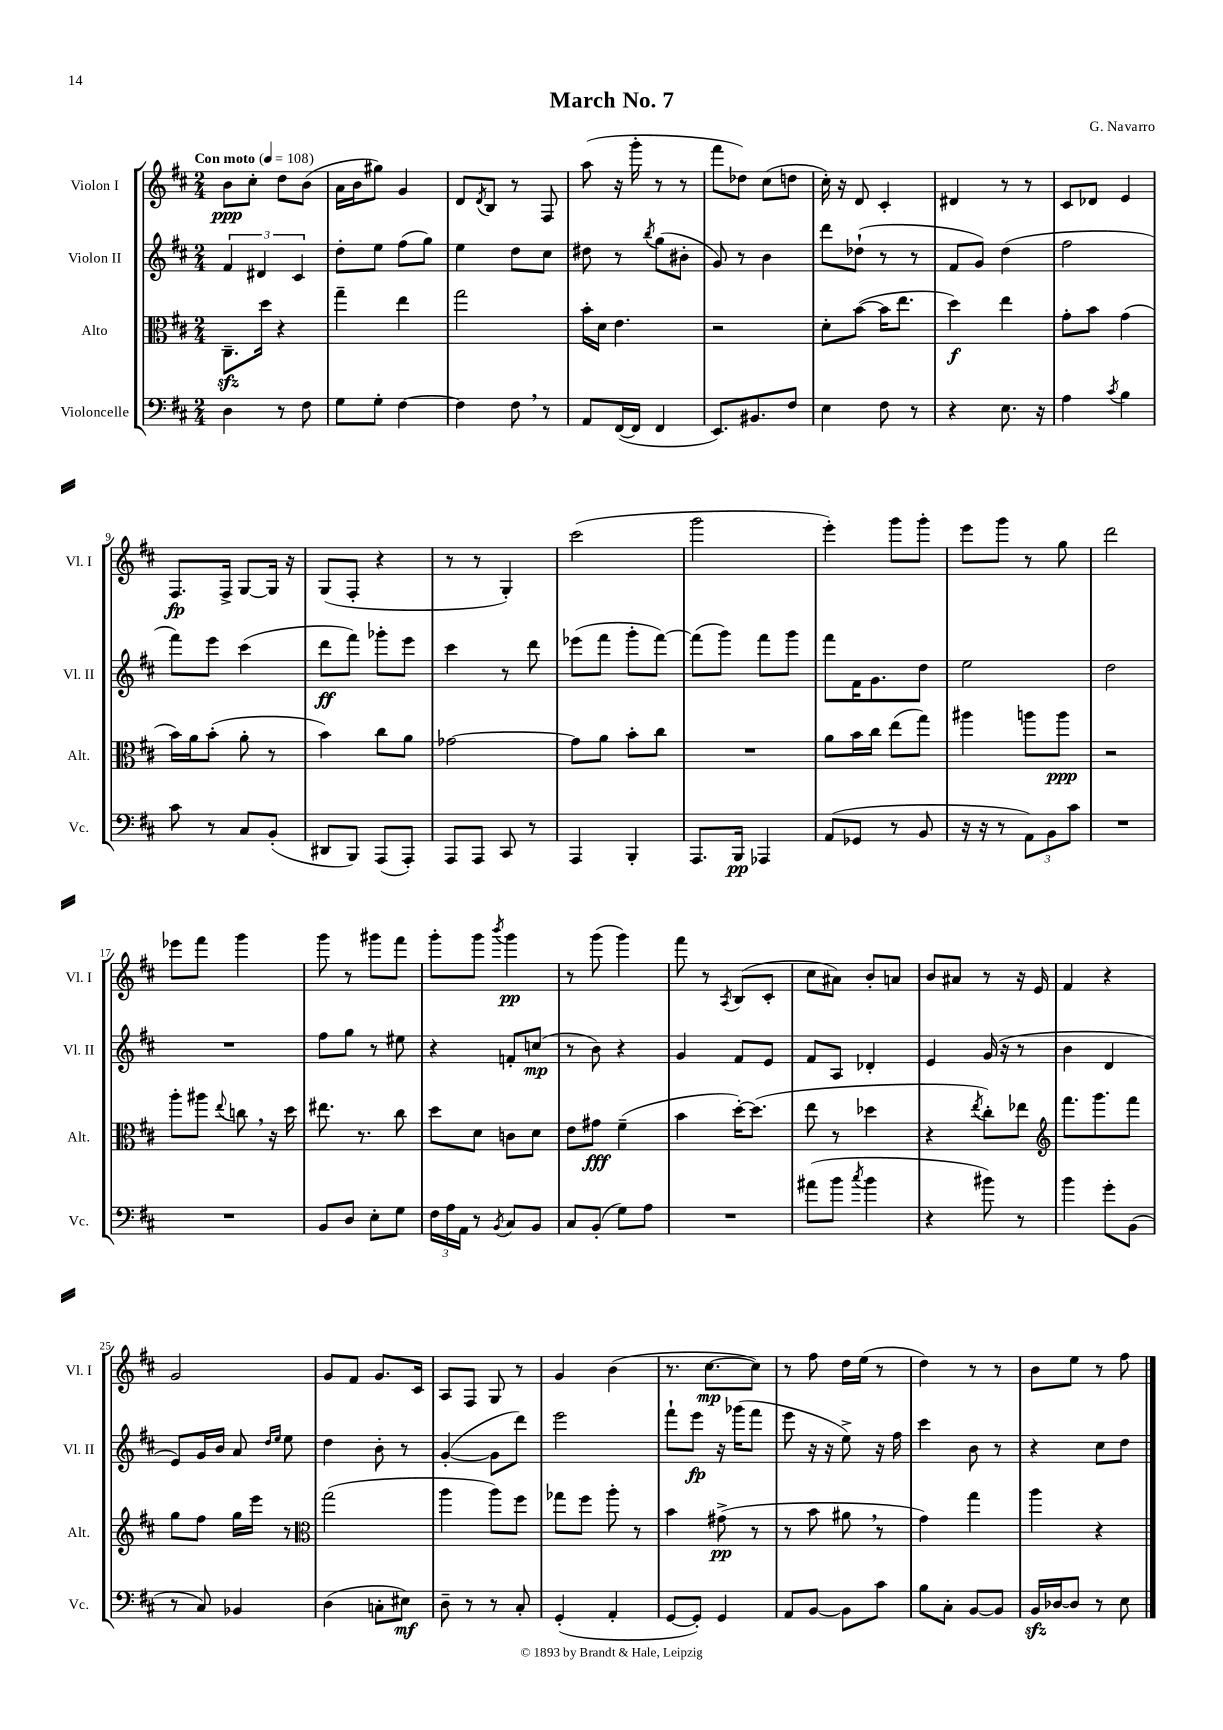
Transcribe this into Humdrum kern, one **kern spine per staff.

**kern	**kern	**kern	**kern
*staff4	*staff3	*staff2	*staff1
*clefF4	*clefC3	*clefG2	*clefG2
*k[f#c#]	*k[f#c#]	*k[f#c#]	*k[f#c#]
*M2/4	*M2/4	*M2/4	*M2/4
*MM108	*MM108	*MM108	*MM108
4D\	8.C#~\L	6f#/	8b\L
.	.	.	8cc#'\J
.	.	6d#/	.
.	16dd\Jk	.	.
8r	4r	.	8dd\L
.	.	6c#/	.
8F#\	.	.	(8b\J
=	=	=	=
8G\L	4gg~\	8dd'\L	16a\LL
.	.	.	16b\J
8G'\J	.	8ee\J	8gg#\J)
[4F#\	4ee\	(8ff#\L	4g/
.	.	8gg\J)	.
=	=	=	=
4F#\]	2gg\	4ee\	8d/L
.	.	.	8qd/
.	.	.	8B/J
8F#\	.	8dd\L	8r
8r	.	8cc#\J	8F#/
=	=	=	=
8AA/L	16b'\LL	8dd#\	(8aa\
.	16d\JJ	.	.
([16FF#/L	4.e\	8r	16r
16FF#/]JJ	.	.	16ggg'\
.	.	8qbb/	.
4FF#/	.	(8gg\L	8r
.	.	8b#'\J	8r
=	=	=	=
8.EE/L)	2r	8g/)	8fff#\L
.	.	8r	8dd-\J)
8.BB#/	.	.	.
.	.	4b\	(8cc#\L
8F#/J	.	.	8dd\J
=	=	=	=
4E\	8d'\L	8ddd\L	16cc#'\)
.	.	.	16r
.	([8b\J	(8dd-`\J	8d/
8F#\	16b\]LK	8r	4c#'/
.	8.ee\J	.	.
8r	.	8r	.
=	=	=	=
4r	4dd\)	8f#/L	4d#/
.	.	8g/J)	.
8.E\	4ee\	(4dd\	8r
.	.	.	8r
16r	.	.	.
=	=	=	=
4A\	8g'\L	2ff#\	8c#/L
.	8b\J	.	8d-/J
8qc#/	.	.	.
4B\	(4g\	.	4e/
=	=	=	=
8c#\	16b\LL)	8fff#\L)	8.F#/L
.	16a\J	.	.
8r	(8b'\J	8eee\J	.
.	.	.	16F#^/Jk
8C#/L	8a'\	(4ccc#\	[8G/L
(8BB'/J	8r	.	16G/]Jk
.	.	.	16r
=	=	=	=
8DD#/L	4b\)	8ddd\L	(8G/L
8BBB/J)	.	8fff#\J)	8F#'/J
(8AAA/L	8cc#\L	8ggg-'\L	4r
8AAA'/J)	8a\J	8eee\J	.
=	=	=	=
8AAA/L	[2g-\	4ccc#\	8r
8AAA/J	.	.	8r
8CC#/	.	8r	4G'/)
8r	.	8ddd\	.
=	=	=	=
4AAA/	8g-\]L	(8eee-\L	(2ccc#\
.	8a\J	8fff#\J	.
4BBB'/	8b'\L	8ggg'\L	.
.	8cc#\J	[8fff#\J)	.
=	=	=	=
8.AAA/L	2r	(8fff#\]L	2ggg\
.	.	8ggg\J)	.
16BBB/Jk	.	.	.
4AAA-/	.	8fff#\L	.
.	.	8ggg\J	.
=	=	=	=
(8AA/L	8a\L	8fff#\L	4eee'\)
8GG-/J	16b\L	16f#\K	.
.	16cc#\JJ	8.g\	.
8r	(8ee\L	.	8ggg\L
8BB/	8gg\J)	8dd\J	8ggg'\J
=	=	=	=
16r	4aa#\	2ee\	8eee\L
16r	.	.	.
8r	.	.	8ggg\J
12AA\L)	8aa\L	.	8r
12BB\	.	.	.
.	8aa\J	.	8gg\
12c#\J	.	.	.
=	=	=	=
2r	2r	2dd\	2ddd\
=	=	=	=
2r	8aa'\L	2r	8eee-\L
.	8aa#\J	.	8fff#\J
.	8qqee/	.	.
.	8cc\	.	4ggg\
.	16r	.	.
.	16dd\	.	.
=	=	=	=
8BB/L	8.ee#\	8ff#\L	8ggg\
8D/J	.	8gg\J	8r
.	8.r	.	.
8E'\L	.	8r	8ggg#\L
8G\J	8cc#\	8ee#\	8fff#\J
=	=	=	=
24F#\LL	8dd\L	4r	8ggg'\L
24A\	.	.	.
24AA\JJ	.	.	.
8r	8d\J	.	8ggg\J
8qBB/	.	.	8qbbb/
8C#/L	8c\L	8f'/L	4ggg\
8BB/J	8d\J	(8cc/J	.
=	=	=	=
8C#/L	8e\L	8r	8r
(8BB'/J	8g#\J	8b\)	(8ggg\
8G\L)	(4f#~\	4r	4ggg\)
8A\J	.	.	.
=	=	=	=
2r	4b\	4g/	8fff#\
.	.	.	8r
.	.	.	8qA/
.	[16dd'\LK)	8f#/L	(8B/L
.	(8.dd\]J	.	.
.	.	8e/J	8c#'/J
=	=	=	=
(8a#\L	8ee\	8f#/L	8cc#\L
8b\J	8r	8A/J	8a#\J)
8qcc#/	.	.	.
4b\	4dd-\	4d-'/	8b'/L
.	.	.	8a/J
=	=	=	=
4r	4r	4e/	8b/L
.	.	.	8a#/J
.	8qee/	.	.
8b#\)	8cc#'\L)	(16g/	8r
.	.	16r	.
8r	8ee-\J	8r	16r
.	.	.	16e/
=	=	=	=
*	*clefG2	*	*
4b\	8.fff#\L	4b\	4f#/
.	8.ggg\	.	.
8g'\L	.	4d/	4r
(8BB\J	8fff#\J	.	.
=	=	=	=
8r	8gg\L	8e/L)	2g/
8C#/)	8ff#\J	16g/L	.
.	.	16b/JJ	.
4BB-/	16gg\LL	8a/	.
.	16eee\JJ	.	.
.	.	16qqdd/LL	.
.	.	16qqee/JJ	.
.	8r	8ee\	.
=	=	=	=
*	*clefC3	*	*
(4D\	(2gg\	4dd\	8g/L
.	.	.	8f#/J
8C'\L	.	8b'\	8.g/L
8E#\J)	.	8r	.
.	.	.	16c#/Jk
=	=	=	=
8D~\	4aa\	([4g'/	8A/L
8r	.	.	8F#/J
8r	8aa\L)	8g\]L	8G/
8C#'/	8ff#\J	8ddd\J)	8r
=	=	=	=
(4GG'/	8gg-\L	2eee\	4g/
.	8ff#\J	.	.
4AA'/	8aa'\	.	(4b\
.	8r	.	.
=	=	=	=
[8GG/L	4b\	8fff#`\L	8.r
8GG'/]J)	.	8eee\J	.
.	.	.	[8.cc#\L
4GG/	(8g#^\	16r	.
.	.	(16ggg-\LK	.
.	8r	8fff#\J	8cc#\]J)
=	=	=	=
8AA/L	8r	8eee\	8r
[8BB/J	8b\	16r	8ff#\
.	.	16r	.
8BB\]L	8a#\	8ee^\)	16dd\LL
.	.	.	(16ee\JJ
8c#\J	8r	16r	8r
.	.	16ff#\	.
=	=	=	=
8B\L	4g\)	4ccc#\	4dd\)
8C#'\J	.	.	.
[8BB/L	4gg\	8b\	8r
8BB/]J	.	8r	8r
=	=	=	=
16BB/LL	4aa\	4r	8b\L
[16D-/J	.	.	.
8D-/]J	.	.	8ee\J
8r	4r	8cc#\L	8r
8E\	.	8dd\J	8ff#\
==	==	==	==
*-	*-	*-	*-
